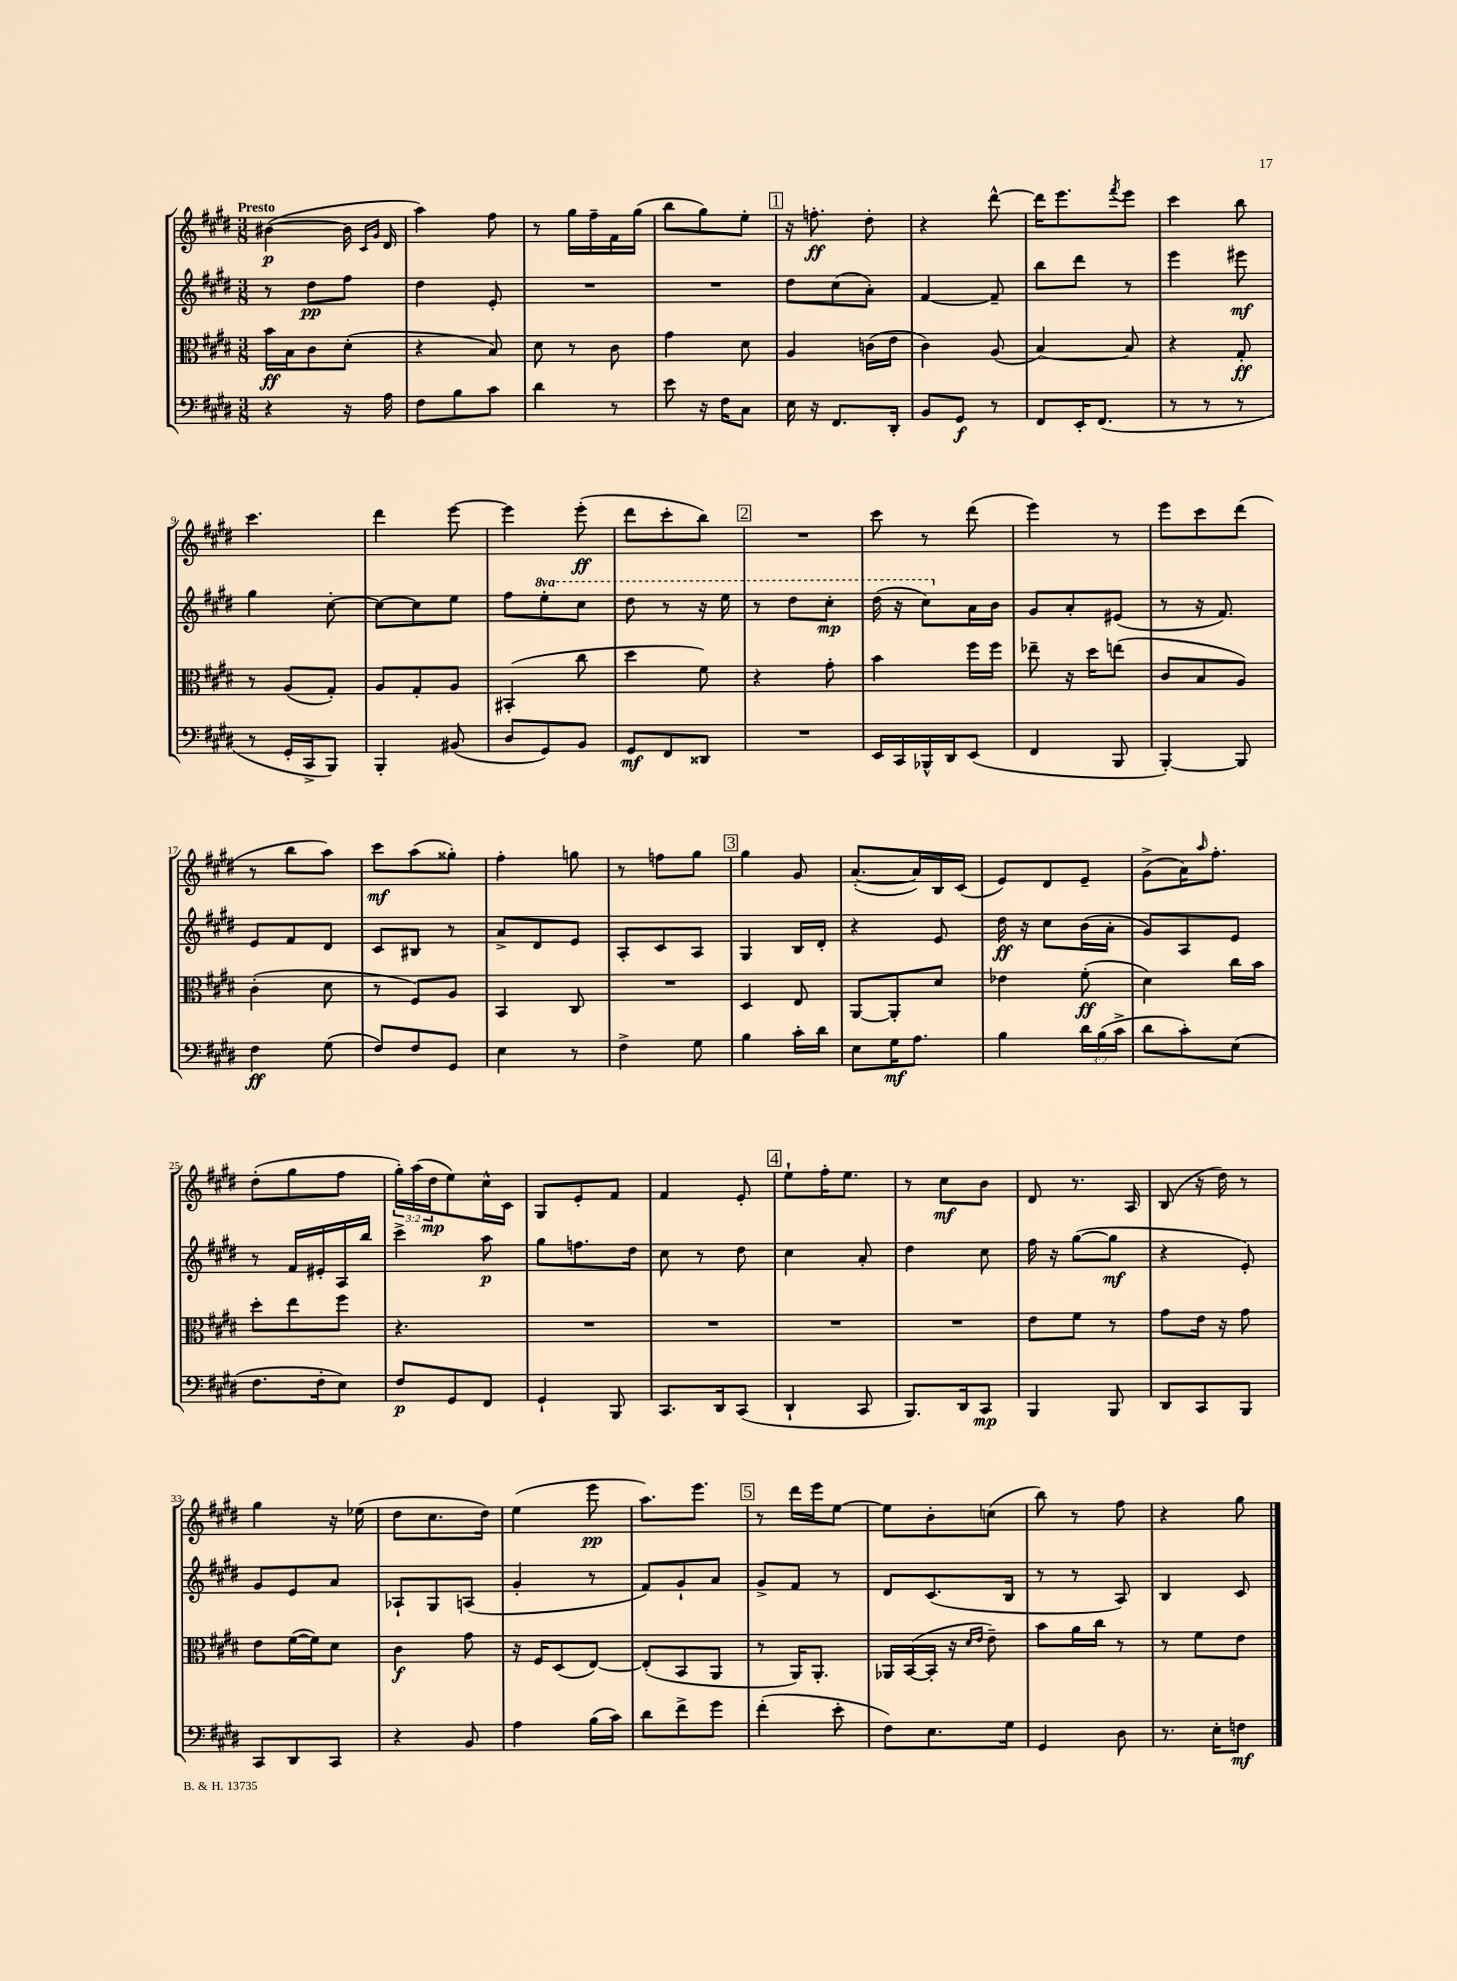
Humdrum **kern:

**kern	**dynam	**kern	**dynam	**kern	**dynam	**kern	**dynam
*part4	*part4	*part3	*part3	*part2	*part2	*part1	*part1
*staff4	*staff4	*staff3	*staff3	*staff2	*staff2	*staff1	*staff1
*clefF4	*	*clefC3	*	*clefG2	*	*clefG2	*
*k[f#c#g#d#]	*	*k[f#c#g#d#]	*	*k[f#c#g#d#]	*	*k[f#c#g#d#]	*
*M3/8	*	*M3/8	*	*M3/8	*	*M3/8	*
=1	=1	=1	=1	=1	=1	=1	=1
!	!	!	!	!	!	!LO:TX:a:B:t=Presto	!
4r	.	16b\LL	ff	8r	.	([4b#X\	p
.	.	16B\J	.	.	.	.	.
.	.	8c#\	.	8dd#\L	pp	.	.
16r	.	(8d#'\J	.	8ff#\J	.	16b#\]	.
.	.	.	.	.	.	16qqc#/LL	.
.	.	.	.	.	.	16qqg#/JJ	.
16A\	.	.	.	.	.	16d#/	.
=2	=2	=2	=2	=2	=2	=2	=2
8F#\L	.	4r	.	4dd#\	.	4aa\)	.
8B\	.	.	.	.	.	.	.
8c#\J	.	8B/)	.	8e'/	.	8ff#\	.
=3	=3	=3	=3	=3	=3	=3	=3
4d#\	.	8d#\	.	4.r	.	8r	.
.	.	8r	.	.	.	16gg#\LL	.
.	.	.	.	.	.	16ff#~\	.
8r	.	8c#\	.	.	.	16f#\	.
.	.	.	.	.	.	(16gg#\JJ	.
=4	=4	=4	=4	=4	=4	=4	=4
8e\	.	4g#\	.	4.r	.	8bb\L	.
16r	.	.	.	.	.	8gg#\)	.
16F#\KL	.	.	.	.	.	.	.
8C#\J	.	8d#\	.	.	.	8ee'\J	.
!!LO:REH:place=s1:t=1
=5	=5	=5	=5	=5	=5	=5	=5
16E\	.	4A/	.	8dd#\L	.	16r	.
16r	.	.	.	.	.	8.ffn'\	ff
8.FF#/L	.	.	.	(8cc#\	.	.	.
.	.	(16cn\LL	.	8a'\J)	.	8dd#'\	.
16DD#'/Jk	.	16e\JJ	.	.	.	.	.
=6	=6	=6	=6	=6	=6	=6	=6
8BB/L	.	4c#\)	.	[4f#/	.	4r	.
8GG#/J	f	.	.	.	.	.	.
8r	.	(8A/	.	8f#~/]	.	[8ddd#^^\	.
=7	=7	=7	=7	=7	=7	=7	=7
8FF#/L	.	[4B/)	.	8bb\L	.	16ddd#\KL]	.
.	.	.	.	.	.	8.eee\	.
16EE'/K	.	.	.	8ddd#\J	.	.	.
(8.FF#/J	.	.	.	.	.	.	.
.	.	.	.	.	.	8qfff#/	.
.	.	8B/]	.	8r	.	8eee\J	.
=8	=8	=8	=8	=8	=8	=8	=8
8r	.	4r	.	4eee\	.	4ccc#\	.
8r	.	.	.	.	.	.	.
8r	.	8G#'/	ff	8eee#X\	mf	8bb\	.
!!LO:LB:g=z
=9	=9	=9	=9	=9	=9	=9	=9
8r	.	8r	.	4gg#\	.	4.ccc#\	.
16GG#'/LL	.	(8A/L	.	.	.	.	.
16CC#^/J	.	.	.	.	.	.	.
8BBB/J)	.	8G#'/J)	.	[8cc#'\	.	.	.
=10	=10	=10	=10	=10	=10	=10	=10
4BBB'/	.	8A/L	.	8cc#\L_	.	4ddd#\	.
.	.	8G#'/	.	8cc#\]	.	.	.
(8BB#X/	.	8A/J	.	8ee\J	.	[8eee\	.
=11	=11	=11	=11	=11	=11	=11	=11
8D#/L	.	(4BB#X'/	.	8ff#\L	.	4eee\]	.
*	*	*	*	*8va	*	*	*
8GG#/)	.	.	.	8eee'\	.	.	.
8BB/J	.	8cc#\	.	8ccc#\J	.	(8eee'\	ff
=12	=12	=12	=12	=12	=12	=12	=12
8GG#/L	mf	4dd#\	.	8ddd#\	.	8ddd#\L	.
8FF#/	.	.	.	8r	.	8ccc#'\	.
8DD##X/J	.	8f#\)	.	16r	.	8bb\J)	.
.	.	.	.	16eee\	.	.	.
!!LO:REH:place=s1:t=2
=13	=13	=13	=13	=13	=13	=13	=13
4.r	.	4r	.	8r	.	4.r	.
.	.	.	.	8ddd#\L	.	.	.
.	.	8g#'\	.	8ccc#'\J	mp	.	.
=14	=14	=14	=14	=14	=14	=14	=14
16EE/LL	.	4b\	.	(16ddd#\	.	8ccc#\	.
16CC#/	.	.	.	16r	.	.	.
16BBB-X^^/	.	.	.	8ccc#\L)	.	8r	.
16DD#/J	.	.	.	.	.	.	.
*	*	*	*	*X8va	*	*	*
(8EE/J	.	16ff#\LL	.	16a\L	.	(8ddd#\	.
.	.	16ff#\JJ	.	16b\JJ	.	.	.
=15	=15	=15	=15	=15	=15	=15	=15
4FF#/	.	8ee-X~\	.	8g#/L	.	4eee\)	.
.	.	16r	.	8a'/	.	.	.
.	.	16dd#\KL	.	.	.	.	.
8BBB/	.	(8een\J	.	(8e#X/J	.	8r	.
=16	=16	=16	=16	=16	=16	=16	=16
[4BBB'/)	.	8c#/L	.	8r	.	8eee\L	.
.	.	8B/	.	16r	.	8ccc#\	.
.	.	.	.	8.f#/)	.	.	.
8BBB/]	.	8A/J)	.	.	.	(8ddd#\J	.
!!LO:LB:g=z
=17	=17	=17	=17	=17	=17	=17	=17
4F#\	ff	(4c#'\	.	8e/L	.	8r	.
.	.	.	.	8f#/	.	8bb\L	.
(8G#\	.	8d#\	.	8d#/J	.	8aa\J)	.
=18	=18	=18	=18	=18	=18	=18	=18
8F#/L)	.	8r	.	8c#/L	.	8ccc#\L	mf
8F#/	.	8F#/L)	.	8B#X/J	.	(8aa\	.
8GG#/J	.	8A/J	.	8r	.	8gg##X'\J)	.
=19	=19	=19	=19	=19	=19	=19	=19
4E\	.	4BB/	.	8a^/L	.	4ff#'\	.
.	.	.	.	8d#/	.	.	.
8r	.	8C#/	.	8e/J	.	8ggn\	.
=20	=20	=20	=20	=20	=20	=20	=20
4F#^\	.	4.r	.	8A'/L	.	8r	.
.	.	.	.	8c#/	.	8ffn\L	.
8G#\	.	.	.	8A/J	.	8gg#\J	.
!!LO:REH:place=s1:t=3
=21	=21	=21	=21	=21	=21	=21	=21
4B\	.	4D#/	.	4G#/	.	4gg#\	.
16c#'\LL	.	8E/	.	16B/LL	.	8g#/	.
16d#\JJ	.	.	.	16d#'/JJ	.	.	.
=22	=22	=22	=22	=22	=22	=22	=22
8E\L	.	[8AA/L	.	4r	.	([8.a'/L	.
16G#\K	mf	8AA'/]	.	.	.	.	.
8.A\J	.	.	.	.	.	16a/L])	.
.	.	8d#/J	.	8e/	.	16B/	.
.	.	.	.	.	.	(16c#/JJ	.
=23	=23	=23	=23	=23	=23	=23	=23
4B\	.	4e-X\	.	16dd#\	ff	8e/L)	.
.	.	.	.	16r	.	.	.
.	.	.	.	8cc#\L	.	8d#/	.
24d#\LL	.	(8f#'\	ff	(16b\L	.	8e~/J	.
(24B\	.	.	.	.	.	.	.
.	.	.	.	16a'\JJ	.	.	.
24c#^\JJ	.	.	.	.	.	.	.
=24	=24	=24	=24	=24	=24	=24	=24
8d#\L	.	4d#\)	.	8g#/L)	.	(8g#^\L	.
8c#'\)	.	.	.	8A/	.	16a\K)	.
.	.	.	.	.	.	16qqaa/	.
.	.	.	.	.	.	8.ff#'\J	.
(8E\J	.	16cc#\LL	.	8e/J	.	.	.
.	.	16b\JJ	.	.	.	.	.
!!LO:LB:g=z
=25	=25	=25	=25	=25	=25	=25	=25
8.F#\L	.	8dd#'\L	.	8r	.	(8dd#'\L	.
.	.	8ee\	.	16f#/LL	.	8gg#\	.
16F#'\k	.	.	.	16e#X'/	.	.	.
8E\J)	.	8ff#\J	.	16A/	.	8ff#\J	.
.	.	.	.	16bb/JJ	.	.	.
=26	=26	=26	=26	=26	=26	=26	=26
8F#/L	p	4.r	.	4ccc#^\	.	24gg#'\LL)	.
.	.	.	.	.	.	(24aa\	.
.	.	.	.	.	.	24dd#\J	mp
8GG#/	.	.	.	.	.	8ee\)	.
8FF#/J	.	.	.	8aa\	p	16cc#^^\L	.
.	.	.	.	.	.	16c#\JJ	.
=27	=27	=27	=27	=27	=27	=27	=27
4GG#`/	.	4.r	.	8gg#\L	.	8G#/L	.
.	.	.	.	8.ffn\	.	8e'/	.
8BBB/	.	.	.	.	.	8f#/J	.
.	.	.	.	16dd#\Jk	.	.	.
=28	=28	=28	=28	=28	=28	=28	=28
8.CC#/L	.	4.r	.	8cc#\	.	4f#/	.
.	.	.	.	8r	.	.	.
16DD#/k	.	.	.	.	.	.	.
(8CC#/J	.	.	.	8dd#\	.	8e'/	.
!!LO:REH:place=s1:t=4
=29	=29	=29	=29	=29	=29	=29	=29
4DD#`/	.	4.r	.	4cc#\	.	8ee`\L	.
.	.	.	.	.	.	16ff#'\K	.
.	.	.	.	.	.	8.ee\J	.
8CC#/	.	.	.	8a'/	.	.	.
=30	=30	=30	=30	=30	=30	=30	=30
8.BBB/L)	.	4.r	.	4dd#\	.	8r	.
.	.	.	.	.	.	8cc#\L	mf
16DD#/k	.	.	.	.	.	.	.
8CC#/J	mp	.	.	8cc#\	.	8b\J	.
=31	=31	=31	=31	=31	=31	=31	=31
4BBB/	.	8e\L	.	16ff#\	.	8d#/	.
.	.	.	.	16r	.	.	.
.	.	8f#\J	.	([8gg#\L	.	8.r	.
8BBB/	.	8r	.	8gg#\J]	mf	.	.
.	.	.	.	.	.	16A/	.
=32	=32	=32	=32	=32	=32	=32	=32
8DD#/L	.	8g#\L	.	4r	.	(8B/	.
8CC#/	.	16e\Jk	.	.	.	16r	.
.	.	16r	.	.	.	16dd#\)	.
8BBB/J	.	8g#\	.	8e'/)	.	8r	.
!!LO:LB:g=z
=33	=33	=33	=33	=33	=33	=33	=33
8CC#/L	.	8e\L	.	8g#/L	.	4gg#\	.
8DD#/	.	([16f#\L	.	8e/	.	.	.
.	.	16f#\J])	.	.	.	.	.
8CC#/J	.	8d#\J	.	8a/J	.	16r	.
.	.	.	.	.	.	(16ee-X\	.
=34	=34	=34	=34	=34	=34	=34	=34
4r	.	4c#\	f	8A-X`/L	.	8dd#\L	.
.	.	.	.	8G#/	.	8.cc#\	.
8BB/	.	8g#\	.	(8An/J	.	.	.
.	.	.	.	.	.	16dd#\Jk)	.
=35	=35	=35	=35	=35	=35	=35	=35
4A\	.	16r	.	4g#'/	.	(4ee\	.
.	.	16F#/KL	.	.	.	.	.
.	.	(8D#/	.	.	.	.	.
(16B\LL	.	[8E/J)	.	8r	.	8eee\	pp
16c#\JJ)	.	.	.	.	.	.	.
=36	=36	=36	=36	=36	=36	=36	=36
8d#\L	.	(8E'/L]	.	8f#/L)	.	8.aa\L)	.
8f#^\	.	8BB/	.	8g#`/	.	.	.
.	.	.	.	.	.	8.eee\J	.
8g#\J	.	8AA/J	.	8a/J	.	.	.
!!LO:REH:place=s1:t=5
=37	=37	=37	=37	=37	=37	=37	=37
(4f#'\	.	8r	.	8g#^/L	.	8r	.
.	.	16AA/KL)	.	8f#/J	.	16ddd#\LL	.
.	.	8.AA'/J	.	.	.	16eee\J	.
8e'\	.	.	.	8r	.	[8ee\J	.
=38	=38	=38	=38	=38	=38	=38	=38
8F#\L)	.	16AA-X/LL	.	8d#/L	.	8ee\L]	.
.	.	([16BB/	.	.	.	.	.
8.E\	.	16BB'/JJ]	.	(8.c#/	.	8b'\	.
.	.	16r	.	.	.	.	.
.	.	16qqd#/LL	.	.	.	.	.
.	.	16qqe/JJ	.	.	.	.	.
.	.	8e~\)	.	.	.	(8ccn\J	.
16G#\Jk	.	.	.	16B/Jk	.	.	.
=39	=39	=39	=39	=39	=39	=39	=39
4GG#/	.	8b\L	.	8r	.	8bb\)	.
.	.	16a\L	.	8r	.	8r	.
.	.	16cc#\JJ	.	.	.	.	.
8D#\	.	8r	.	8A/)	.	8ff#\	.
=40	=40	=40	=40	=40	=40	=40	=40
8.r	.	8r	.	4B/	.	4r	.
.	.	8f#\L	.	.	.	.	.
16E'\KL	.	.	.	.	.	.	.
8Fn\J	mf	8e\J	.	8c#/	.	8gg#\	.
==	==	==	==	==	==	==	==
*-	*-	*-	*-	*-	*-	*-	*-
